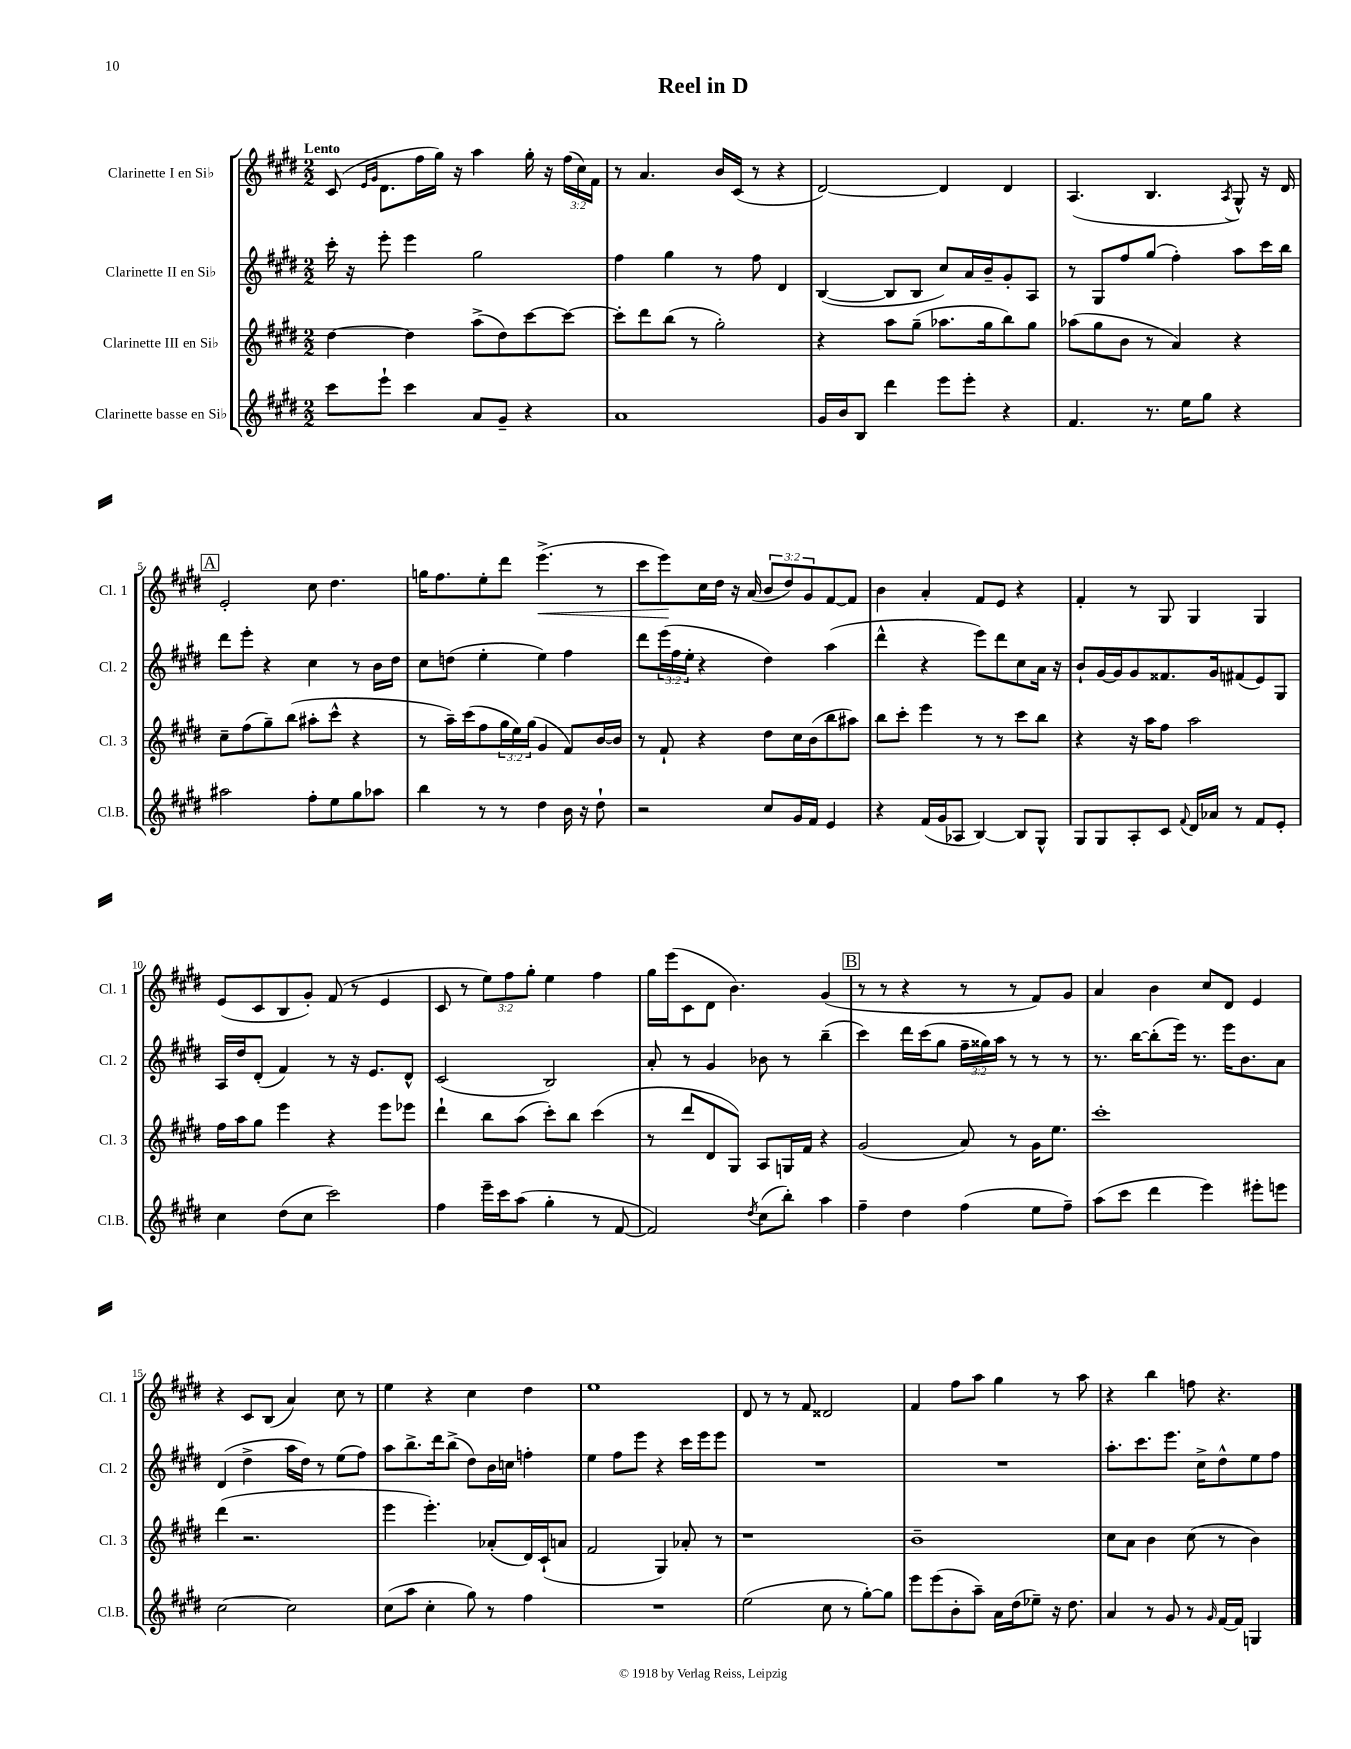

**kern	**kern	**kern	**kern	**dynam
*part4	*part3	*part2	*part1	*part1
*staff4	*staff3	*staff2	*staff1	*staff1
*I"Clarinette basse en Si♭	*I"Clarinette III en Si♭	*I"Clarinette II en Si♭	*I"Clarinette I en Si♭	*
*I'Cl.B.	*I'Cl. 3	*I'Cl. 2	*I'Cl. 1	*
*clefG2	*clefG2	*clefG2	*clefG2	*
*k[f#c#g#d#]	*k[f#c#g#d#]	*k[f#c#g#d#]	*k[f#c#g#d#]	*
*M2/2	*M2/2	*M2/2	*M2/2	*
=1	=1	=1	=1	=1
!	!	!	!LO:TX:a:B:t=Lento	!
8ccc#\L	[4dd#\	16ccc#'\	(8c#/	.
.	.	16r	.	.
.	.	.	16qqe/LL	.
.	.	.	16qqg#/JJ	.
8eee`\J	.	8eee'\	8.d#\L	.
4ccc#\	4dd#\]	4eee\	.	.
.	.	.	16ff#\L	.
.	.	.	16gg#\JJ)	.
.	.	.	16r	.
8a/L	(8aa^\L	2gg#\	4aa\	.
8g#~/J	8dd#\)	.	.	.
4r	[8ccc#\	.	16gg#'\	.
.	.	.	16r	.
.	8ccc#\J_	.	(24ff#\LL	.
.	.	.	24cc#\)	.
.	.	.	24f#\JJ	.
=2	=2	=2	=2	=2
1a	8ccc#'\L]	4ff#\	8r	.
.	8ddd#\	.	4.a/	.
.	(8bb\J	4gg#\	.	.
.	8r	.	.	.
.	2gg#'\)	8r	16b/LL	.
.	.	.	(16c#/JJ	.
.	.	8ff#\	8r	.
.	.	4d#/	4r	.
=3	=3	=3	=3	=3
16g#/LL	4r	([4B/	[2d#/)	.
16b/J	.	.	.	.
8B/J	.	.	.	.
4ddd#\	8aa\L	8B/L]	.	.
.	(8gg#~\J	8B/J	.	.
8eee\L	8.aa-X\L	8cc#/L)	4d#/]	.
8eee'\J	.	16a/L	.	.
.	16gg#\k	16b~/J	.	.
4r	8bb\)	8g#'/	4d#/	.
.	8gg#\J	8A/J	.	.
=4	=4	=4	=4	=4
4.f#/	(8aa-X\L	8r	(4.A/	.
.	8gg#\	8G#/L	.	.
.	8b\J	8ff#/	.	.
8.r	8r	(8gg#/J	4.B/	.
.	4a/)	4ff#'\)	.	.
16ee\KL	.	.	.	.
8gg#\J	.	.	.	.
.	.	.	8qA/	.
4r	4r	8aa\L	8G#^^/)	.
.	.	16ccc#\L	16r	.
.	.	16bb\JJ	16d#/	.
!!LO:LB:g=z
!!LO:REH:place=s1:t=A
=5	=5	=5	=5	=5
2aa#X\	8cc#~\L	8ddd#\L	2e'/	.
.	(8ff#\	8eee'\J	.	.
.	8gg#~\)	4r	.	.
.	(8bb\J	.	.	.
8ff#'\L	8aa#X'\L	4cc#\	8cc#\	.
8ee\	8ccc#^^\J	.	4.dd#\	.
8gg#\	4r	8r	.	.
8aa-X\J	.	16b\LL	.	.
.	.	16dd#\JJ	.	.
=6	=6	=6	=6	=6
4bb\	8r	8cc#\L	16ggn\KL	.
.	.	.	8.ff#\	.
.	16aa~\LL)	(8ddn\J	.	.
.	(16ccc#\J	.	.	.
8r	8ff#\	4ee'\	8ee'\	.
8r	24gg#\L	.	8ddd#\J	.
.	24ee\)	.	.	.
.	(24gg#\JJ	.	.	.
!	!	!	!	!LO:HP:b
4dd#\	4g#/	4ee\)	(4.eee^\	<
16b\	8f#/L)	4ff#\	.	.
16r	.	.	.	.
8dd#`\	[16b/L	.	8r	.
.	16b/JJ]	.	.	.
=7	=7	=7	=7	=7
2r	8r	8ddd#\L	8ccc#\L	.
.	8f#`/	(24eee\L	8eee\)	.
.	.	24ff#\	.	.
.	.	24ee'\JJ	.	.
.	4r	4r	16cc#\L	[
.	.	.	16dd#\JJ	.
.	.	.	16r	.
.	.	.	(16a/	.
8cc#/L	8dd#\L	4dd#\)	12b/L	.
.	.	.	12dd#/)	.
16g#/L	16cc#\L	.	.	.
.	.	.	12g#/	.
16f#/JJ	(16b\J	.	.	.
4e/	8bb\	(4aa\	[8f#/	.
.	8aa#X\J)	.	8f#/J]	.
=8	=8	=8	=8	=8
4r	8bb\L	4ddd#^^\	4b\	.
.	8ccc#'\J	.	.	.
(16f#/LL	4eee\	4r	4a'/	.
16g#/J	.	.	.	.
8A-X/J	.	.	.	.
[4B/)	8r	8eee\L)	8f#/L	.
.	8r	8ddd#\	8e/J	.
8B/L]	8ccc#\L	8cc#\	4r	.
8G#^^/J	8bb\J	16a\Jk	.	.
.	.	16r	.	.
=9	=9	=9	=9	=9
8G#/L	4r	8b`/L	4f#'/	.
8G#/	.	[16g#/L	.	.
.	.	16g#/J]	.	.
8A'/	16r	8g#/	8r	.
.	16aa\KL	.	.	.
8c#/J	8ff#\J	8.f##X/	8G#/	.
8qqf#/	.	.	.	.
16d#/LL	2aa\	.	4G#/	.
16a-X/JJ	.	16g#/k	.	.
8r	.	(8f#X/	.	.
8f#/L	.	8e/)	4G#/	.
8e'/J	.	8G#/J	.	.
!!LO:LB:g=z
=10	=10	=10	=10	=10
4cc#\	16ff#\LL	16A/LL	(8e/L	.
.	16aa\J	16dd#/J	.	.
.	8gg#\J	(8d#'/J	8c#/	.
(8dd#\L	4eee\	4f#/)	8B/	.
8cc#\J	.	.	8g#'/J)	.
2ccc#\)	4r	8r	(8f#/	.
.	.	16r	8r	.
.	.	8.e/L	.	.
.	8eee\L	.	4e/	.
.	8eee-X\J	8d#^^/J	.	.
=11	=11	=11	=11	=11
4ff#\	4ddd#`\	(2c#/	8c#/	.
.	.	.	8r	.
16eee~\LL	8bb\L	.	12ee\L)	.
16ccc#\J	.	.	.	.
.	.	.	12ff#\	.
(8aa\J	(8aa\J	.	.	.
.	.	.	12gg#'\J	.
4gg#'\	8ccc#'\L)	2B/)	4ee\	.
.	8bb\J	.	.	.
8r	(4ccc#\	.	4ff#\	.
[8f#/	.	.	.	.
=12	=12	=12	=12	=12
2f#/])	8r	8a'/	16gg#\LL	.
.	.	.	(16eee\J	.
.	8ddd#/L	8r	8c#\	.
.	8d#/	4g#/	8d#\J	.
.	8G#/J)	.	4.b\)	.
8qdd#/	.	.	.	.
(8cc#\L	8A/L	8b-X\	.	.
8bb'\J)	16Gn/L	8r	.	.
.	16f#/JJ	.	.	.
4aa\	4r	(4bb~\	(4g#/	.
!!LO:REH:place=s1:t=B
=13	=13	=13	=13	=13
4ff#~\	(2g#/	4ccc#\)	8r	.
.	.	.	8r	.
4dd#\	.	16ddd#\LL	4r	.
.	.	(16ccc#\J	.	.
.	.	8gg#\J	.	.
(4ff#\	8a/)	24ff#~\LL	8r	.
.	.	24gg##X\)	.	.
.	.	24aa\JJ	.	.
.	8r	8r	8r	.
8ee\L	16g#\KL	8r	8f#/L)	.
.	8.ee\J	.	.	.
8ff#~\J)	.	8r	8g#/J	.
=14	=14	=14	=14	=14
(8aa\L	1ccc#'	8.r	4a/	.
8ccc#\J	.	.	.	.
.	.	[16bb\KL	.	.
4ddd#\	.	(8bb'\]	4b\	.
.	.	16eee\Jk)	.	.
.	.	8.r	.	.
4eee\)	.	.	8cc#/L	.
.	.	16eee\KL	8d#/J	.
.	.	8.b\	.	.
8eee#X'\L	.	.	4e/	.
8eeen\J	.	8a\J	.	.
!!LO:LB:g=z
=15	=15	=15	=15	=15
[2cc#\	(4ddd#\	(4d#/	4r	.
.	2.r	4dd#^\	8c#/L	.
.	.	.	(8B/J	.
2cc#\]	.	16aa\LL	4a/)	.
.	.	16dd#\JJ)	.	.
.	.	8r	.	.
.	.	(8ee\L	8cc#\	.
.	.	8ff#\J)	8r	.
=16	=16	=16	=16	=16
(8cc#\L	4eee\	8aa\L	4ee\	.
8aa\J	.	8.bb^\	.	.
4cc#'\	4.eee'\)	.	4r	.
.	.	16ddd#\k	.	.
.	.	(8bb^\J	.	.
8gg#\)	.	8dd#\L)	4cc#\	.
8r	(8a-X'/L	16b\L	.	.
.	.	16ccn\JJ	.	.
4ff#\	16d#/L)	4ffn'\	4dd#\	.
.	(16c#`/J	.	.	.
.	8an/J	.	.	.
=17	=17	=17	=17	=17
1r	2f#/	4ee\	1ee	.
.	.	8ff#\L	.	.
.	.	8eee\J	.	.
.	4G#/)	4r	.	.
.	8a-X'/	16ccc#\LL	.	.
.	.	16eee\J	.	.
.	8r	8eee\J	.	.
=18	=18	=18	=18	=18
(2ee\	1r	1r	8d#/	.
.	.	.	8r	.
.	.	.	8r	.
.	.	.	8f#/	.
8cc#\	.	.	2d##X/	.
8r	.	.	.	.
[8gg#'\L)	.	.	.	.
8gg#\J]	.	.	.	.
=19	=19	=19	=19	=19
8eee\L	1b~	1r	4f#/	.
(8eee\	.	.	.	.
8b'\	.	.	8ff#\L	.
8aa~\J)	.	.	8aa\J	.
16a\LL	.	.	4gg#\	.
(16dd#\J	.	.	.	.
8ee-X~\J)	.	.	.	.
16r	.	.	8r	.
8.dd#\	.	.	.	.
.	.	.	8aa\	.
=20	=20	=20	=20	=20
4a/	8cc#\L	8.aa'\L	4r	.
.	8a\J	.	.	.
.	.	8.ccc#\	.	.
8r	4b\	.	4bb\	.
8g#/	.	8.eee\J	.	.
8r	(8cc#\	.	8ffn\	.
.	.	16cc#^\KL	.	.
16qqg#/	.	.	.	.
[16f#/LL	8r	8dd#^^\	4.r	.
16f#/JJ]	.	.	.	.
4Gn/	4b\)	8ee\	.	.
.	.	8ff#\J	.	.
==	==	==	==	==
*-	*-	*-	*-	*-
